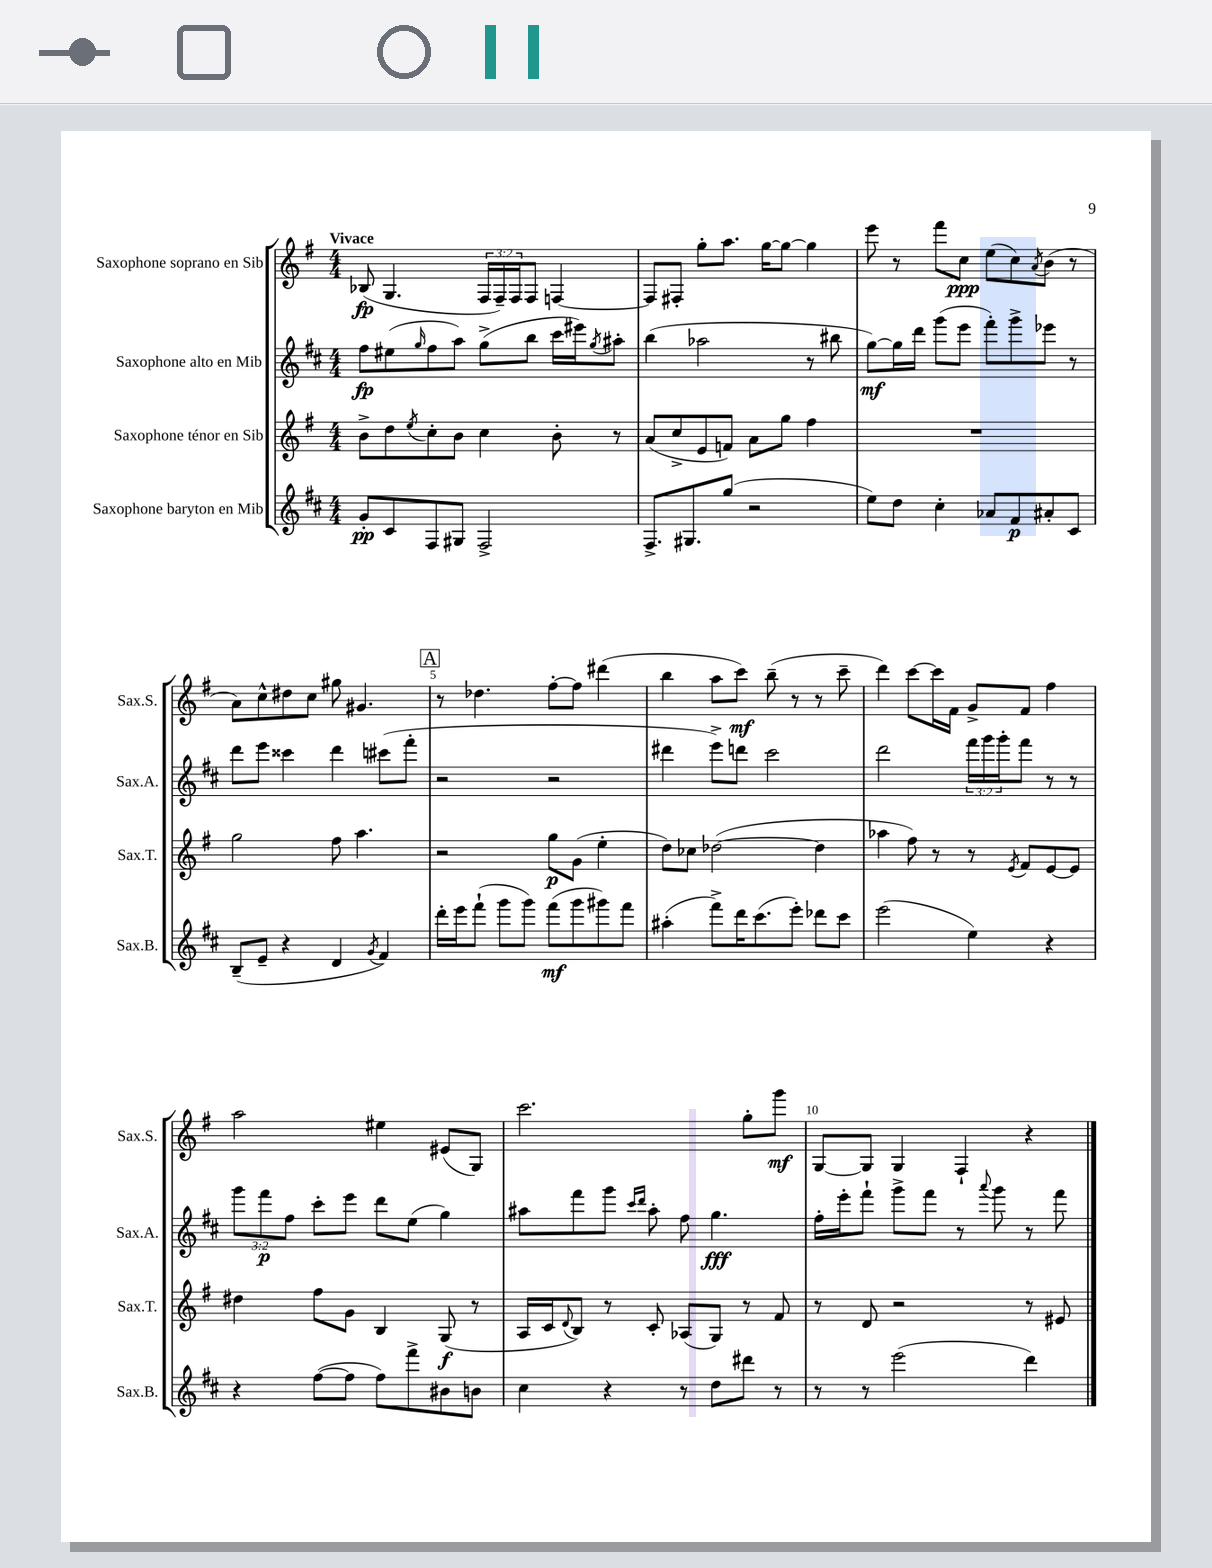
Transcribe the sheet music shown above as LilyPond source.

<<
\new StaffGroup <<
\new Staff = "s0" \with { instrumentName = "Saxophone soprano en Sib" shortInstrumentName = "Sax.S." } {
    \clef treble \key g \major \numericTimeSignature \time 4/4 \override Staff.TupletNumber.text = #tuplet-number::calc-fraction-text \tempo "Vivace"
    bes8\fp( g4. \tuplet 3/2 { fis16 fis16--) fis16 } fis8 f4~ |
    f8 fis8-. g''8-. a''8. g''16~ g''8~ g''4 |
    e'''8 r8 fis'''8 c''8\ppp e''8( c''8) \acciaccatura { a'8 } b'8( r8 |
    a'8) c''8-^ dis''8 c''8 gis''8 gis'4. |
    \mark \markup { \box "A" } r8 des''4. fis''8~-. fis''8 dis'''4( |
    b''4 a''8 c'''8\mf) b''8--( r8 r8 c'''8-- |
    d'''4) c'''8~ c'''16 fis'16 g'8-> fis'8 fis''4 |
    a''2 eis''4 eis'8( g8) |
    c'''2. g''8-. g'''8\mf |
    g8~ g8 g4 fis4-! r4 \bar "|." |
}
\new Staff = "s1" \with { instrumentName = "Saxophone alto en Mib" shortInstrumentName = "Sax.A." } {
    \clef treble \key d \major \numericTimeSignature \time 4/4 \override Staff.TupletNumber.text = #tuplet-number::calc-fraction-text
    fis''8\fp eis''8( \grace { g''16 } fis''8 a''8) g''8->( b''8 cis'''16 eis'''16) \acciaccatura { g''8 } ais''8-. |
    b''4( aes''2 r8 bis''8 |
    g''8~\mf) g''16 d'''16 g'''8( e'''8 fis'''8-.) g'''8-> ees'''8 r8 |
    d'''8 e'''8 cisis'''4 d'''4 cis'''8( fis'''8-. |
    \mark \markup { \box "A" } r2 r2 |
    dis'''4 e'''8->) d'''8 cis'''2 |
    d'''2 \tuplet 3/2 { fis'''16 g'''16 g'''16-. } fis'''8 r8 r8 |
    \tuplet 3/2 { g'''8 fis'''8\p fis''8 } cis'''8-. e'''8 d'''8 e''8( g''4) |
    ais''8 fis'''8 g'''8 \grace { cis'''16 d'''16 } ais''8-. fis''8 g''4.\fff |
    fis''16-. e'''16-. fis'''8-! g'''8-> fis'''8 r8 \appoggiatura { a'''8 } g'''8 r8 fis'''8 \bar "|." |
}
\new Staff = "s2" \with { instrumentName = "Saxophone ténor en Sib" shortInstrumentName = "Sax.T." } {
    \clef treble \key g \major \numericTimeSignature \time 4/4
    b'8-> d''8 \acciaccatura { e''8 } c''8-. b'8 c''4 b'8-. r8 |
    a'8( c''8-> e'8 f'8) a'8 g''8 fis''4 |
    R1 |
    g''2 fis''8 a''4. |
    \mark \markup { \box "A" } r2 g''8\p g'8( e''4-. |
    d''8) ces''8 des''2~( des''4 |
    aes''4 fis''8) r8 r8 \acciaccatura { e'8 } fis'8 e'8~ e'8 |
    dis''4 fis''8 g'8 b4 g8\f( r8 |
    a16 c'16 \appoggiatura { d'8 } b8) r8 c'8-. aes8( g8) r8 fis'8 |
    r8 d'8 r2 r8 eis'8 \bar "|." |
}
\new Staff = "s3" \with { instrumentName = "Saxophone baryton en Mib" shortInstrumentName = "Sax.B." } {
    \clef treble \key d \major \numericTimeSignature \time 4/4
    g'8-.\pp cis'8 fis8 gis8 fis2-> |
    fis8.-> gis8. g''8( r2 |
    e''8) d''8 cis''4-. aes'8 fis'8\p ais'8-. cis'8 |
    b8--( e'8-- r4 d'4 \acciaccatura { g'8 } fis'4) |
    \mark \markup { \box "A" } d'''16-. e'''16 fis'''8-!( g'''8 g'''8) fis'''8\mf( g'''8 gis'''8) fis'''8 |
    ais''4-.( fis'''8->) d'''16 cis'''8.( e'''8-.) des'''8 cis'''8 |
    e'''2( e''4) r4 |
    r4 fis''8~( fis''8 fis''8) fis'''8-> bis'8 b'8 |
    cis''4 r4 r8 d''8 dis'''8 r8 |
    r8 r8 e'''2( d'''4) \bar "|." |
}
>>
>>
\layout { \context { \Score \override BarNumber.break-visibility = ##(#f #t #t) barNumberVisibility = #(every-nth-bar-number-visible 5) } }
